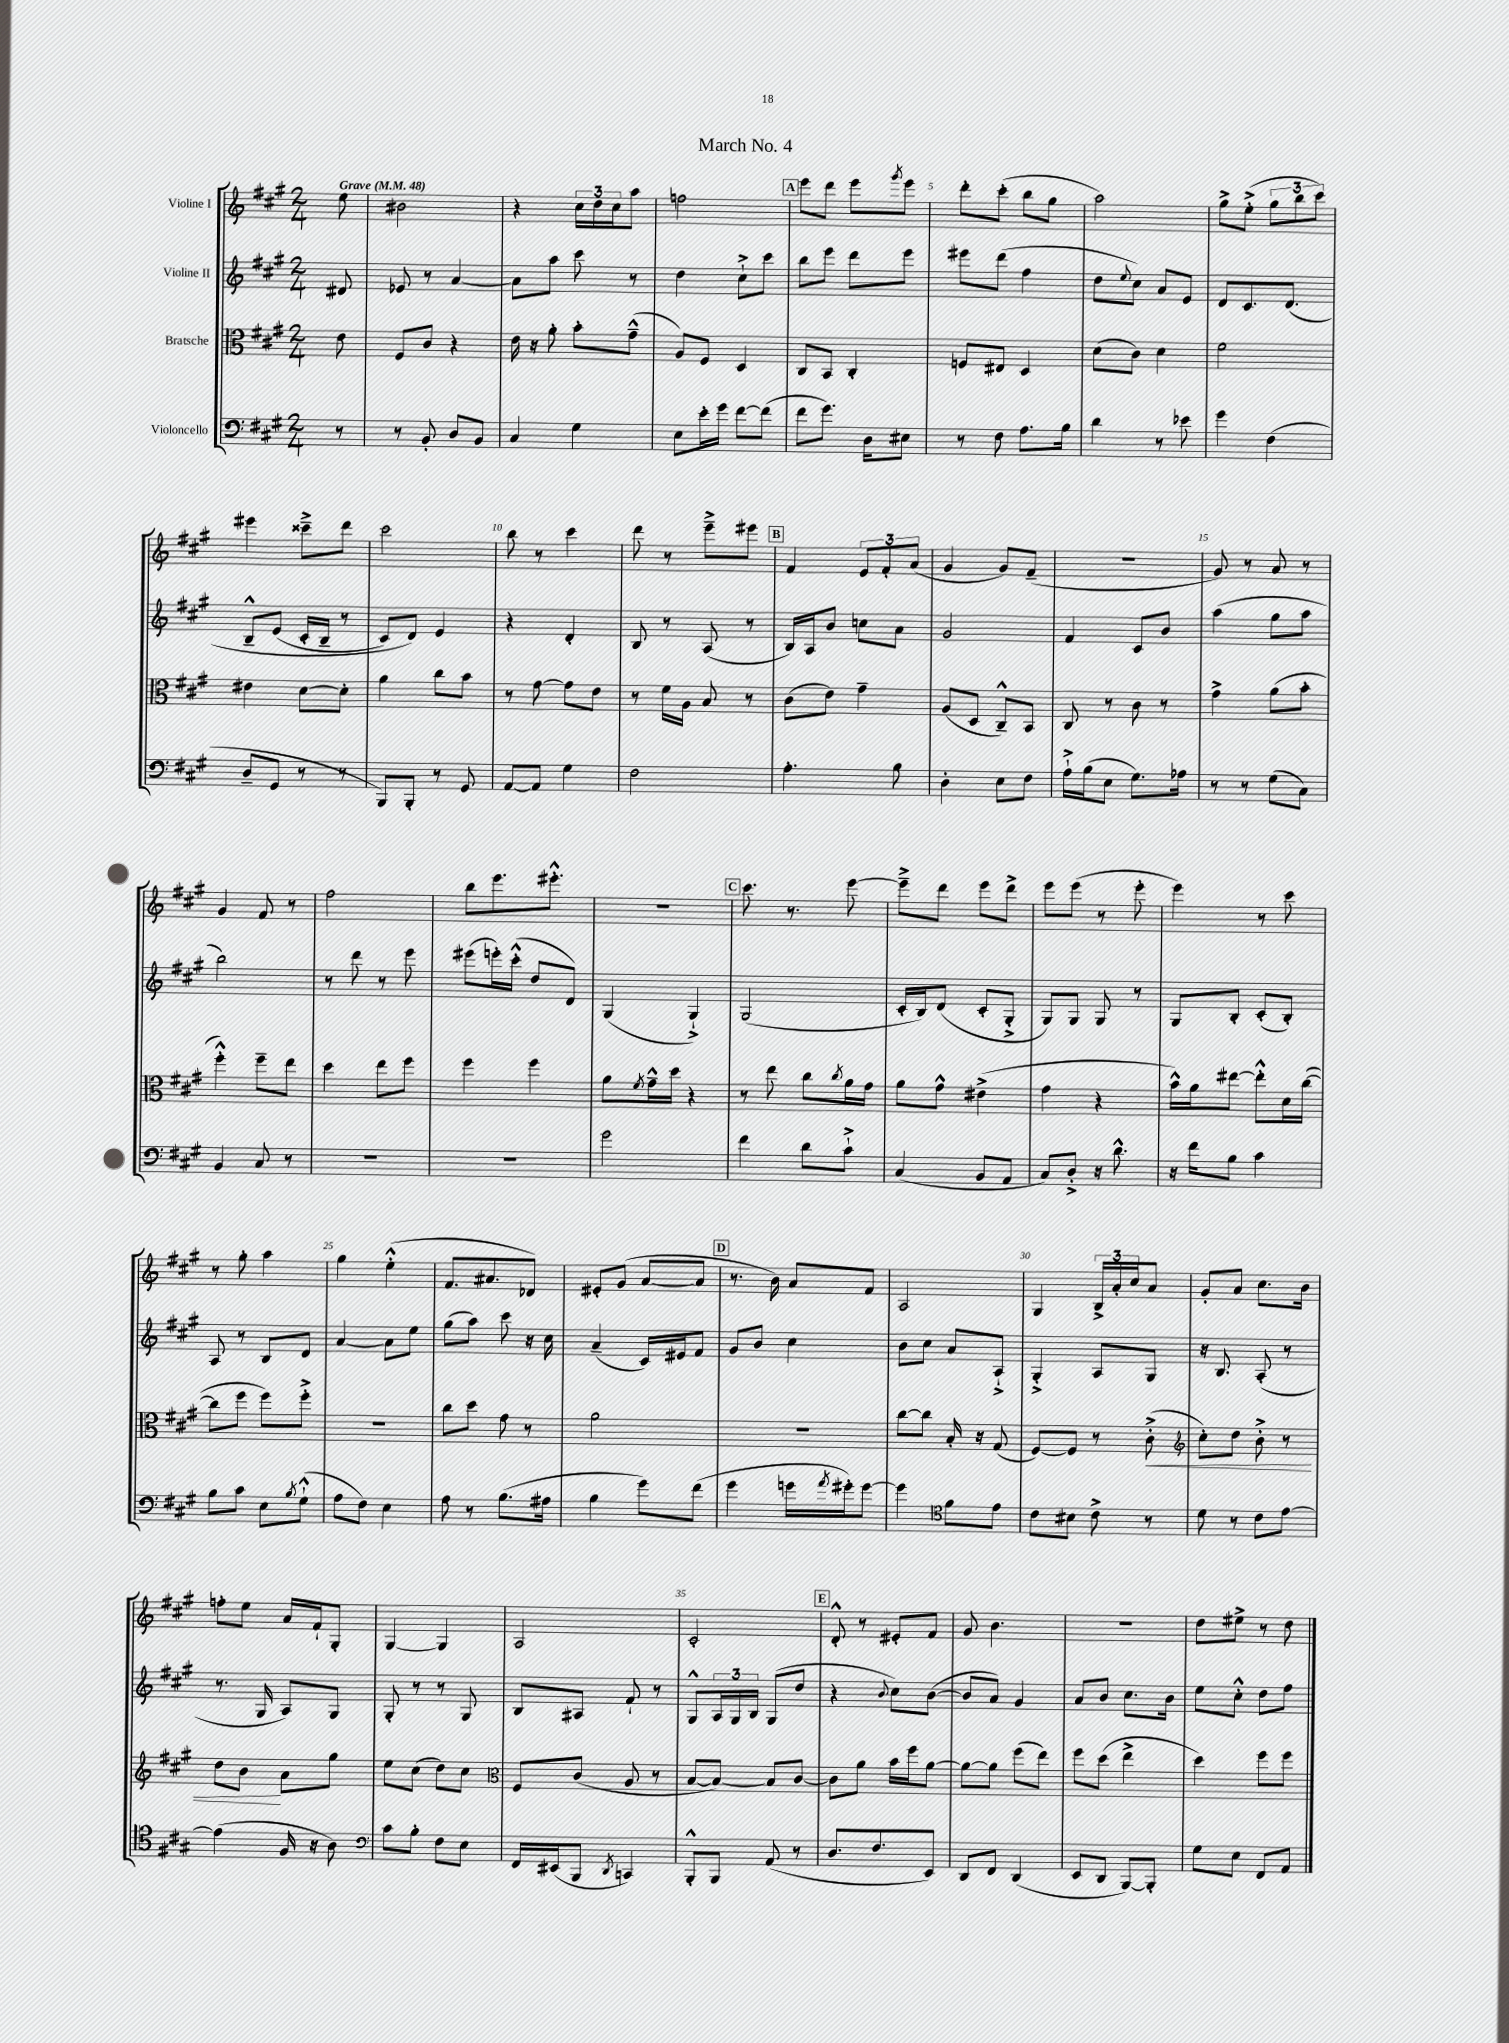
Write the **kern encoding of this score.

**kern	**kern	**dynam	**kern	**kern
*part4	*part3	*part3	*part2	*part1
*staff4	*staff3	*staff3	*staff2	*staff1
*I"Violoncello	*I"Bratsche	*	*I"Violine II	*I"Violine I
*clefF4	*clefC3	*	*clefG2	*clefG2
*k[f#c#g#]	*k[f#c#g#]	*	*k[f#c#g#]	*k[f#c#g#]
*M2/4	*M2/4	*	*M2/4	*M2/4
*MM48	*MM48	*	*MM48	*MM48
=	=	=	=	=
!	!	!	!	!LO:TX:a:B:t=Grave
8r	8e\	.	8d#X/	8ee\
=1	=1	=1	=1	=1
8r	8F#/L	.	8e-X/	2b#X\
8BB'/	8c#/J	.	8r	.
8D/L	4r	.	[4a/	.
8BB/J	.	.	.	.
=2	=2	=2	=2	=2
4C#/	16e\	.	8a\L]	4r
.	16r	.	.	.
.	8a'\	.	8aa\J	.
4G#\	8b'\L	.	8ccc#\	24cc#\LL
.	.	.	.	24dd\
.	.	.	.	24cc#\J
.	(8g#~^^\J	.	8r	8aa\J
=3	=3	=3	=3	=3
8E\L	8A/L)	.	4dd\	2ffn\
16e'\L	8F#/J	.	.	.
16g#\JJ	.	.	.	.
[8f#\L	4D/	.	8cc#`^\L	.
(8f#\J]	.	.	8ccc#\J	.
!!LO:REH:place=s1:t=A
=4	=4	=4	=4	=4
8f#\L	8C#/L	.	8bb\L	8eee\L
8.g#\J)	8BB/J	.	8eee\J	8ddd\J
.	4C#'/	.	8ddd\L	8eee\L
16D\KL	.	.	.	.
.	.	.	.	8qggg#/
8E#X\J	.	.	8eee\J	8eee\J
=5	=5	=5	=5	=5
8r	8Fn/L	.	8eee#X\L	8ddd'\L
8F#\	8E#X/J	.	(8ddd\J	(8ccc#'\J
8.A\L	4D/	.	4ff#\	8bb\L
.	.	.	.	8gg#\J
16B\Jk	.	.	.	.
=6	=6	=6	=6	=6
4d\	(8d\L	.	8dd\L	2aa\)
.	.	.	8qqee/	.
.	8c#\J)	.	8cc#\J)	.
8r	4d\	.	8a/L	.
8e-X\	.	.	8e/J	.
=7	=7	=7	=7	=7
4g#\	2f#\	.	8d/L	8gg#^\L
.	.	.	8.c#/	(8ee'^\J
(4F#\	.	.	.	12gg#\L
.	.	.	(8.d/J	.
.	.	.	.	12bb\
.	.	.	.	12ccc#\J)
!!LO:LB:g=z
=8	=8	=8	=8	=8
8D~/L	4e#X\	.	8B~^^/L	4eee#X\
8GG#/J	.	.	(8e/J	.
8r	[8d\L	.	16c#'/LL	8ccc##X~^\L
.	.	.	16B~/JJ	.
8r	8d'\J]	.	8r	8ddd\J
=9	=9	=9	=9	=9
8BBB/L)	4a\	.	8c#/L)	2ccc#\
8BBB'/J	.	.	8d/J)	.
8r	8cc#\L	.	4e/	.
8GG#/	8b\J	.	.	.
=10	=10	=10	=10	=10
[8AA/L	8r	.	4r	8bb\
8AA/J]	[8g#\	.	.	8r
4G#\	8g#\L]	.	4d'/	4ccc#\
.	8e\J	.	.	.
=11	=11	=11	=11	=11
2F#\	8r	.	8B/	8ddd\
.	16f#\LL	.	8r	8r
.	16A\JJ	.	.	.
.	8B/	.	(8A/	8eee~^\L
.	8r	.	8r	8eee#X\J
!!LO:REH:place=s1:t=B
=12	=12	=12	=12	=12
4.A'\	(8c#\L	.	16B/LL)	4f#/
.	.	.	16A/J	.
.	8e\J)	.	8b/J	.
.	4g#~\	.	8ccn\L	12e/L
.	.	.	.	12f#'/
8B\	.	.	8a\J	.
.	.	.	.	(12a/J
=13	=13	=13	=13	=13
4D'\	(8A/L	.	2g#/	4g#/
.	8D/J	.	.	.
8E\L	8C#~^^/L)	.	.	8g#/L)
8F#\J	8BB/J	.	.	(8f#~/J
=14	=14	=14	=14	=14
16A`^\LL	8C#/	.	4f#/	2r
(16B\J	.	.	.	.
8E\J	8r	.	.	.
8.G#\L)	8c#\	.	8c#/L	.
.	8r	.	8b/J	.
16A-X\Jk	.	.	.	.
=15	=15	=15	=15	=15
8r	4g#^\	.	(4aa\	8g#/)
8r	.	.	.	8r
(8G#\L	(8a\L	.	8gg#\L	8a/
8C#\J)	8b'\J	.	8aa\J	8r
!!LO:LB:g=z
=16	=16	=16	=16	=16
4BB/	4ff#'^^\)	.	2bb\)	4g#/
8C#/	8ff#~\L	.	.	8f#/
8r	8ee\J	.	.	8r
=17	=17	=17	=17	=17
2r	4dd\	.	8r	2ff#\
.	.	.	8ddd\	.
.	8ee\L	.	8r	.
.	8ff#\J	.	8eee\	.
=18	=18	=18	=18	=18
2r	4ff#\	.	(8eee#X\L	8bb\L
.	.	.	16eeen'\L)	8.eee\
.	.	.	(16ccc#'^^\JJ	.
.	4ff#\	.	8dd/L	.
.	.	.	.	8.eee#X'^^\J
.	.	.	8d/J)	.
=19	=19	=19	=19	=19
2g#\	8a\L	.	(4G#/	2r
.	8qf#/	.	.	.
.	16g#~^^\L	.	.	.
.	16dd\JJ	.	.	.
.	4r	.	4G#`^/)	.
!!LO:REH:place=s1:t=C
=20	=20	=20	=20	=20
4f#\	8r	.	(2G#/	8.ccc#\
.	8ee\	.	.	.
.	.	.	.	8.r
8d\L	8cc#\L	.	.	.
.	8qcc#/	.	.	.
8c#`^\J	16a\L	.	.	[8eee\
.	16g#\JJ	.	.	.
=21	=21	=21	=21	=21
(4C#/	8a\L	.	16c#'/LL	8eee~^\L]
.	.	.	16B/J)	.
.	8g#^^\J	.	(8d/J	8ddd\J
8BB/L	(4e#X^\	.	8c#'/L	8eee\L
8AA/J	.	.	8G#'^/J	8ddd^\J
=22	=22	=22	=22	=22
8C#/L)	4g#\	.	8G#/L)	8eee\L
8D'^/J	.	.	8G#/J	(8eee\J
16r	4r	.	8G#/	8r
8.d^^\	.	.	.	.
.	.	.	8r	8eee'\
=23	=23	=23	=23	=23
16r	16b^^\LL)	.	8G#/L	4eee\)
16f#\KL	16a\J	.	.	.
8B\J	[8ee#X\J	.	8B'/J	.
4c#\	8ee#'^^\L]	.	(8c#'/L	8r
.	16d\L	.	8B'/J)	8ccc#\
.	([16cc#\JJ	.	.	.
!!LO:LB:g=z
=24	=24	=24	=24	=24
8B\L	8cc#\L]	.	8A/	8r
8c#\J	8ff#\J	.	8r	8gg#'\
8E\L	8ff#\L)	.	8B/L	4aa\
8qB/	.	.	.	.
(8G#`^^\J	8ff#'^\J	.	8d/J	.
=25	=25	=25	=25	=25
8A\L	2r	.	[4a/	4gg#\
8F#\J)	.	.	.	.
4E\	.	.	8a\L]	(4ee'^^\
.	.	.	8ee\J	.
=26	=26	=26	=26	=26
8A\	8cc#\L	.	(8gg#\L	8.f#/L
8r	8dd\J	.	8aa\J)	.
.	.	.	.	8.a#X/
(8.B\L	8g#\	.	8ccc#\	.
.	8r	.	16r	8d-X/J)
16A#X\Jk	.	.	16cc#\	.
=27	=27	=27	=27	=27
4B\	2a\	.	(4a~/	8e#X'/L
.	.	.	.	(8g#/J
8g#\L)	.	.	16c#/LL)	[8a/L
.	.	.	16e#X/J	.
(8f#\J	.	.	8f#/J	8a/J]
!!LO:REH:place=s1:t=D
=28	=28	=28	=28	=28
4g#\	2r	.	8g#/L	8.r
.	.	.	8b/J	.
.	.	.	.	16b\)
16gn\LL	.	.	4cc#\	8a/L
8qa/	.	.	.	.
16g#X'\J)	.	.	.	.
[8g#\J	.	.	.	8f#/J
=29	=29	=29	=29	=29
4g#\]	[8cc#\L	.	8b\L	2A/
.	8cc#\J]	.	8cc#\J	.
*clefC4	*	*	*	*
8f#\L	16B'/	.	8a/L	.
.	16r	.	.	.
8e\J	(8G#/	.	8A`^/J	.
=30	=30	=30	=30	=30
8c#\L	[8F#/L)	.	4G#'^/	4G#/
8B#X\J	8F#/J]	.	.	.
8c#^\	8r	.	8A/L	24B^/LL
.	.	.	.	24a'/
.	.	.	.	24cc#/J
!	!	!LO:HP:b	!	!
8r	(8c#'^\	<	8G#/J	8a/J
=31	=31	=31	=31	=31
*	*clefG2	*	*	*
8d\	8cc#'\L)	.	16r	8g#'/L
.	.	.	8.B/	.
8r	8dd\J	.	.	8a/J
8c#\L	8b'^\	.	(8A'/	8.cc#\L
[8e\J	8r	.	8r	.
.	.	.	.	16b\Jk
!!LO:LB:g=z
=32	=32	=32	=32	=32
(4e\]	8dd\L	.	8.r	8ffn'\L
.	8b\J	.	.	8ee\J
.	.	.	16G#/	.
16F#/	8a\L	[	8A/L)	16a/LL
16r	.	.	.	16f#`/J
8A\)	8gg#\J	.	8G#/J	8G#'/J
=33	=33	=33	=33	=33
*clefF4	*	*	*	*
8c#\L	8ee\L	.	8G#'/	[4G#/
8B'\J	(8cc#\J	.	8r	.
8F#\L	8dd\L)	.	8r	4G#/]
8E\J	8cc#\J	.	8G#/	.
=34	=34	=34	=34	=34
*	*clefC3	*	*	*
16FF#/LL	8F#/L	.	8B/L	2A/
(16EE#X/J	.	.	.	.
8BBB/J	(8c#/J	.	8A#X/J	.
8qDD/	.	.	.	.
4CCn/)	8A/	.	8f#`/	.
.	8r	.	8r	.
=35	=35	=35	=35	=35
8BBB'^^/L	[8B/L	.	8G#^^/L	2c#'/
8BBB/J	8B/J_)	.	24A/L	.
.	.	.	24G#/	.
.	.	.	24B/JJ	.
(8AA/	8B/L]	.	(8G#/L	.
8r	[8c#/J	.	8dd/J	.
!!LO:REH:place=s1:t=E
=36	=36	=36	=36	=36
8.D/L	8c#\L]	.	4r	8d'^^/
.	8a\J	.	.	8r
8.F#/	.	.	.	.
.	.	.	8qqb/	.
.	16b\LL	.	8cc#\L)	8e#X'/L
.	16ff#\J	.	.	.
8EE/J)	[8a\J	.	([8b\J	8f#/J
=37	=37	=37	=37	=37
8DD/L	8a\L_	.	8b/L]	8g#/
8FF#/J	8a\J]	.	8a/J)	4.b\
(4DD/	(8ff#\L	.	4g#/	.
.	8ee\J)	.	.	.
=38	=38	=38	=38	=38
8EE/L	8ff#\L	.	8a/L	2r
8DD/J	(8dd\J	.	8b/J	.
[8BBB/L)	4ee^\	.	8.cc#\L	.
8BBB'/J]	.	.	.	.
.	.	.	16b\Jk	.
=39	=39	=39	=39	=39
8G#\L	4dd\)	.	8ee\L	8dd\L
8E\J	.	.	8cc#'^^\J	8ee#X^\J
8FF#/L	8ff#\L	.	8dd\L	8r
8AA/J	8ff#\J	.	8ff#\J	8dd\
==	==	==	==	==
*-	*-	*-	*-	*-
